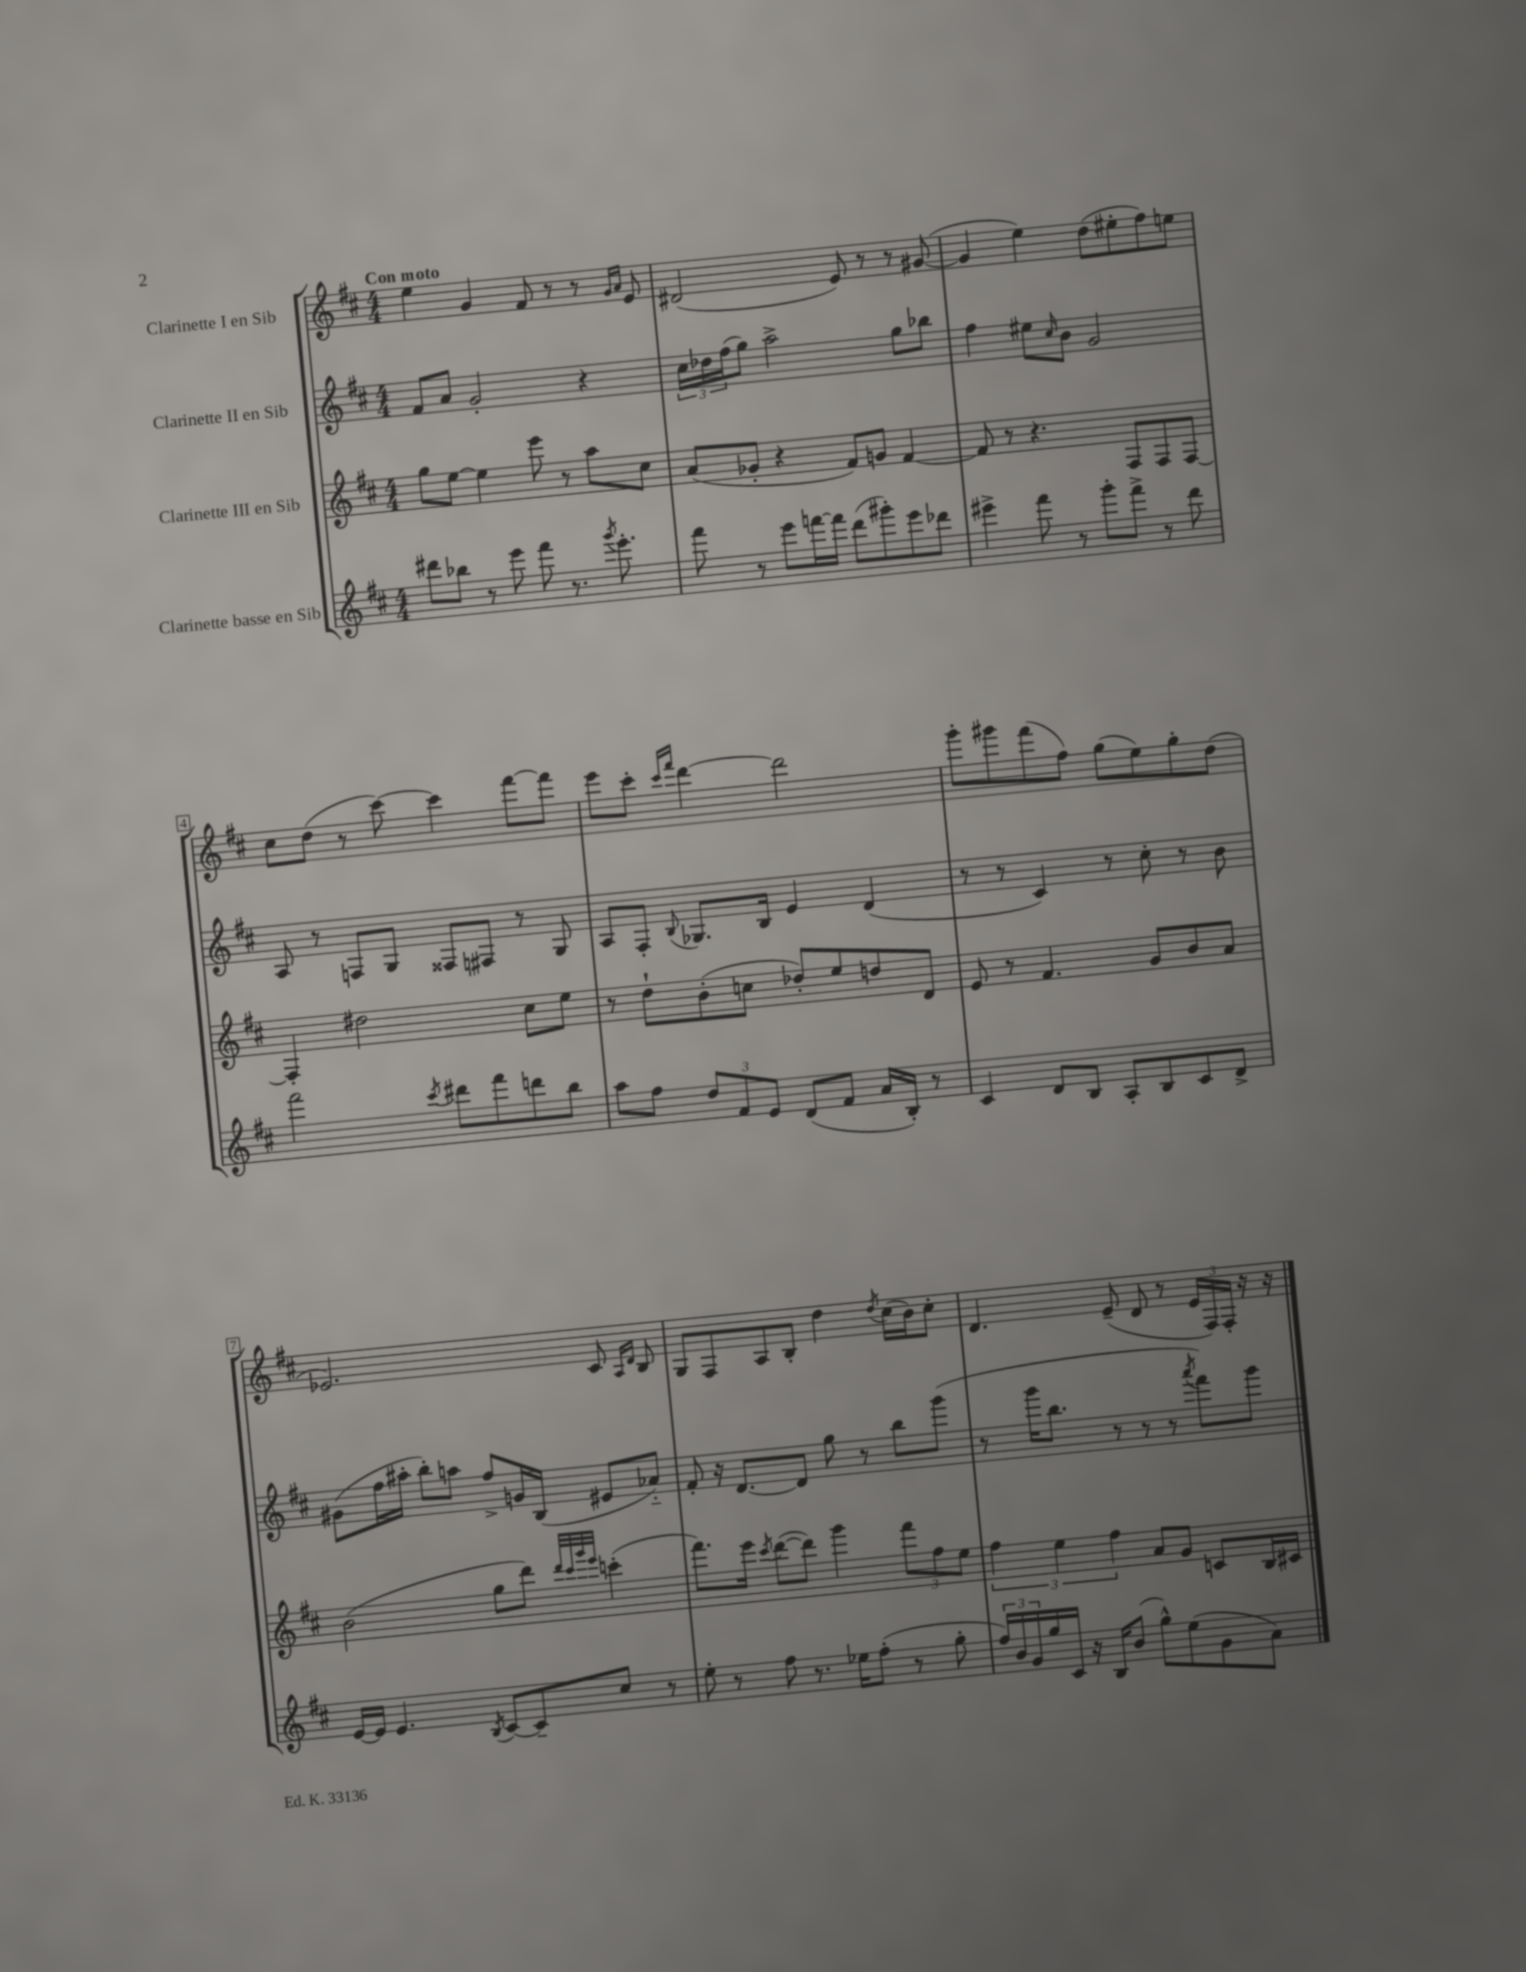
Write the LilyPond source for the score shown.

<<
\new StaffGroup <<
\new Staff = "s0" \with { instrumentName = "Clarinette I en Sib" } {
    \clef treble \key d \major \numericTimeSignature \time 4/4 \tempo "Con moto"
    e''4 g'4 fis'8 r8 r8 \grace { g'16 a'16 } e'8 |
    dis'2( e'8) r8 r8 gis'8~( |
    gis'4 e''4) d''8( eis''8-. fis''8) e''8 |
    cis''8 d''8( r8 cis'''8~) cis'''4 fis'''8~ fis'''8 |
    e'''8 cis'''8-. \grace { cis'''16 fis'''16 } d'''4~ d'''2 |
    g'''8-. gis'''8 fis'''8( fis''8) g''8( e''8) g''8-. d''8( |
    ees'2.) cis'8 \grace { a16 d'16 } b8 |
    g8 fis8 a8 b8-. d''4 \acciaccatura { d''8 } cis''16( b'16) cis''8-. |
    d'4. e'8--( d'8 r8 \tuplet 3/2 { e'16 fis16) fis16-. } r16 r16 \bar "|." |
}
\new Staff = "s1" \with { instrumentName = "Clarinette II en Sib" } {
    \clef treble \key d \major \numericTimeSignature \time 4/4
    fis'8 a'8 g'2-. r4 |
    \tuplet 3/2 { cis''16 des''16 fis''16( } g''8) a''2-> g''8 bes''8 |
    fis''4 eis''8 \grace { cis''16 } b'8 g'2 |
    a8 r8 f8 g8 fisis8 fis8 r8 g8 |
    a8 fis8-. \appoggiatura { b8 } ges8. b16 e'4 d'4( |
    r8 r8 cis'4) r8 cis''8-. r8 b'8 |
    gis'8( fis''16 ais''16-. b''8-.) a''8 fis''8-> g'16 b16( eis'8 aes'8-_) |
    fis'8-. r16 d'8.~ d'8 g''8 r8 b''8 g'''8( |
    r8 g'''16 b''8. r8 r8 r8 \acciaccatura { a'''8 } fis'''8) g'''8 \bar "|." |
}
\new Staff = "s2" \with { instrumentName = "Clarinette III en Sib" } {
    \clef treble \key d \major \numericTimeSignature \time 4/4
    g''8 e''8~ e''4 e'''8 r8 a''8 cis''8 |
    a'8( ges'8-. r4 fis'8) g'8 fis'4~ |
    fis'8 r8 r4. fis8 fis8 fis8~ |
    fis4-. dis''2 cis''8 e''8 |
    r8 d''8-! b'8-.( c''8 des''8-.) e''8 d''8 d'8 |
    e'8 r8 fis'4. g'8 b'8 a'8 |
    b'2( g''8 d'''8) \grace { d'''32 cis'''32 g'''32 e'''32 } c'''4-.( |
    fis'''8.) e'''16 \acciaccatura { cis'''8 } d'''8~( d'''8) g'''4 \tuplet 3/2 { fis'''8 fis''8 e''8 } |
    \tuplet 3/2 { fis''4 e''4 fis''4 } a'8 g'8 c'8 b16 cis'16 \bar "|." |
}
\new Staff = "s3" \with { instrumentName = "Clarinette basse en Sib" } {
    \clef treble \key d \major \numericTimeSignature \time 4/4
    dis'''8 bes''8 r8 e'''8 fis'''8 r8. \acciaccatura { g'''8 } e'''8.-. |
    fis'''8 r8 e'''8 f'''16~ f'''16 d'''8( gis'''8-.) e'''8 des'''8 |
    eis'''4-> fis'''8 r8 g'''8-. fis'''8-> r8 d'''8 |
    fis'''2 \acciaccatura { cis'''8 } dis'''8 fis'''8 d'''8 b''8 |
    a''8 fis''8 \tuplet 3/2 { d''8 fis'8 e'8 } d'8( fis'8 a'16 b16-.) r8 |
    cis'4 d'8 b8 a8-. b8 cis'8 d'8-> |
    e'16~ e'16 e'4. \acciaccatura { b8 } cis'8~ cis'8-- cis''8 r8 |
    e''8-. r8 fis''8 r8. ees''16 fis''8-.( r8 g''8-. |
    \tuplet 3/2 { fis''16) b'16 g'16 } g''16 cis'16 r16 b16 b'8( g''8-^) e''8( g'8 a'8) \bar "|." |
}
>>
>>
\layout { \context { \Score \override BarNumber.stencil = #(make-stencil-boxer 0.1 0.3 ly:text-interface::print) } }
